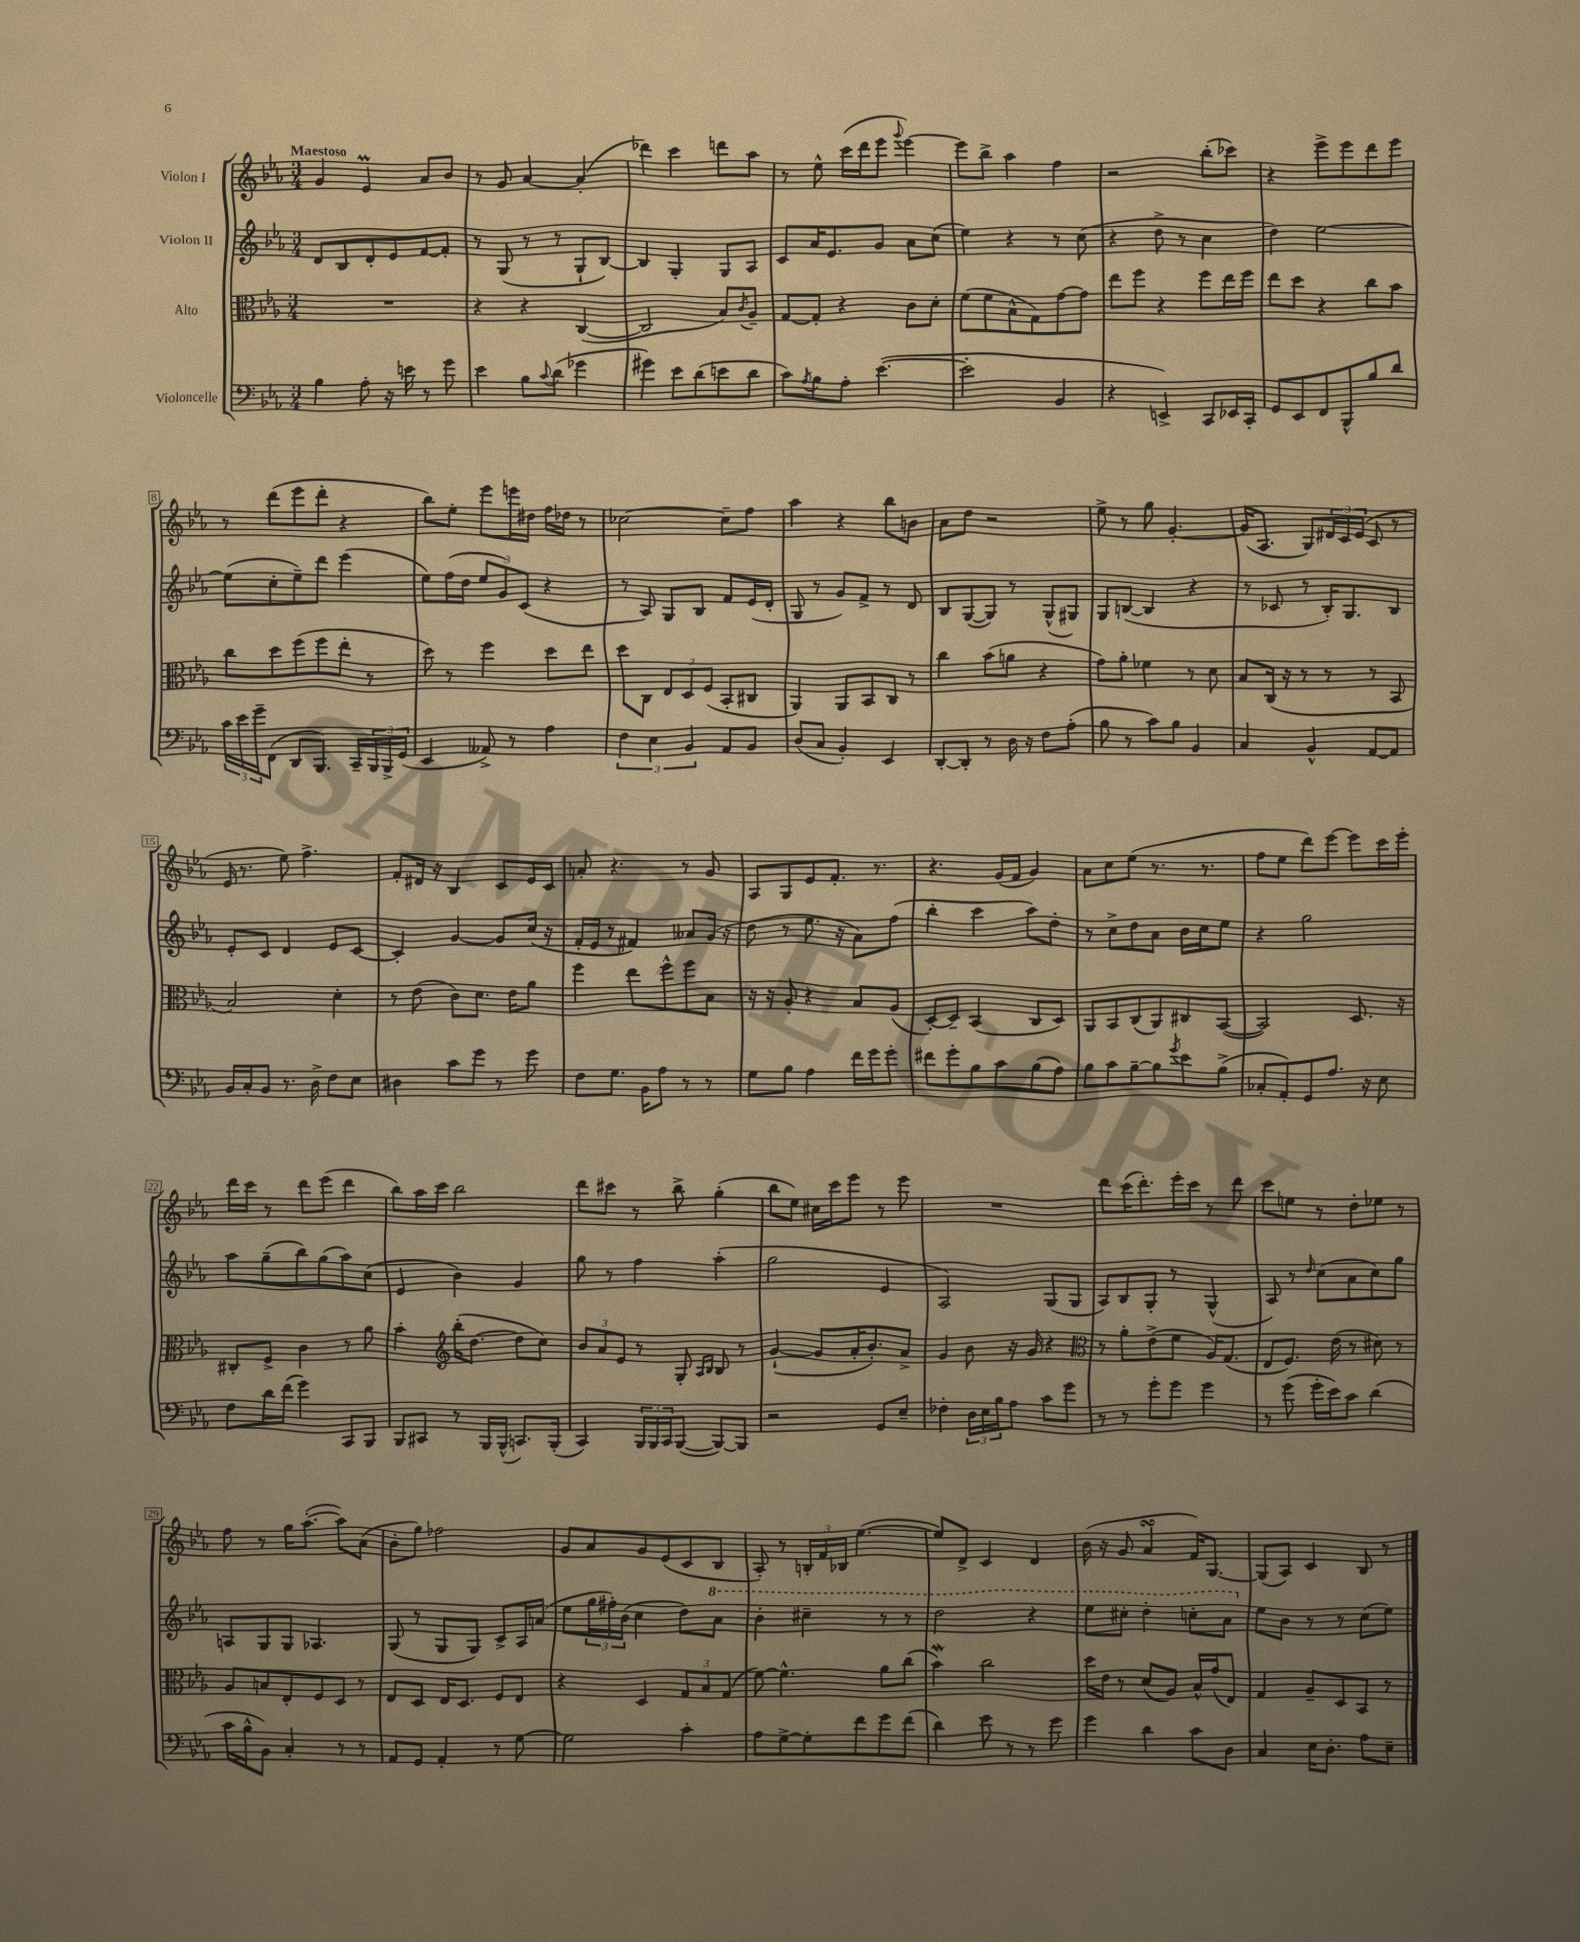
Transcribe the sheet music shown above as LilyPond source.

<<
\new StaffGroup <<
\new Staff = "s0" \with { instrumentName = "Violon I" } {
    \clef treble \key ees \major \numericTimeSignature \time 3/4 \tempo "Maestoso"
    g'4 ees'4\prall aes'8 bes'8 |
    r8 g'8 aes'4~ aes'4-.( |
    des'''4) c'''4 d'''8 aes''8 |
    r8 ees''8-^ c'''16( d'''16 ees'''8 \appoggiatura { g'''8 } ees'''4~) |
    ees'''8 bes''8-> aes''4 f''4 |
    r2 bes''8-.( ces'''8) |
    r4 ees'''8-> ees'''8 d'''8 ees'''8 |
    r8 d'''8( ees'''8 d'''8-. r4 |
    bes''8) ees''8-. ees'''8 e'''16 dis''16 f''16 des''16 r8 |
    ces''2~ ces''8-- f''8 |
    aes''4 r4 bes''8 b'8 |
    aes'8 d''8 r2 |
    ees''8-> r8 g''8 g'4.~-. |
    g'16( aes8. g8) \tuplet 3/2 { dis'16 c'16 ees'16( } c'8 r8 |
    ees'16 r8. ees''8) f''4.-> |
    f'8-. dis'16 r16 bes4 c'8 ees'16 c'16 |
    a'8-. r4. r8 g'8 |
    aes8 g8 ees'8 f'8.-. r8. |
    r4. g'16( f'16 g'4) |
    aes'8 c''8 ees''8( r8. r8. |
    f''8 ees''8 d'''8) ees'''8~ ees'''8 c'''16 ees'''16-. |
    d'''16 c'''16 r8 d'''8 ees'''8( d'''4 |
    bes''8) aes''16 c'''16 bes''2 |
    d'''8 cis'''8 r8 bes''8-> g''4-.( |
    bes''8 ees''8) cis''16 c'''16 ees'''8 r8 ees'''8 |
    R2. |
    d'''8 c'''16( d'''8.-.) ees'''16-. c'''16 r8 d'''8 |
    c'''8 e''8 r8 d''8-. ees''8 r8 |
    f''8 r8 g''16 aes''8.~-.( aes''8) aes'8( |
    bes'8-. g''8) fes''2 |
    g'8 aes'8 g'8 ees'8( c'8 bes8 |
    aes8-.) r8 \tuplet 3/2 { b16-. f'16 bes16 } ees''4.~( |
    ees''8) d'8-> c'4 d'4 |
    bes'16( r16 g'8 aes'4\turn f'16) g8.~ |
    g8( aes8) c'4 bes8 r8 \bar "|." |
}
\new Staff = "s1" \with { instrumentName = "Violon II" } {
    \clef treble \key ees \major \numericTimeSignature \time 3/4
    d'8 bes8 d'8-. ees'8 f'8~ f'8-. |
    r8 g8( r8 r8 g8-! bes8~) |
    bes4 g4-. g8 aes8 |
    c'8 aes'16 ees'8. g'8 aes'8 c''8( |
    ees''4) r4 r8 c''8( |
    r4 d''8-> r8 c''4 |
    d''4) ees''2~ |
    ees''8( c''8-. ees''8--) d'''8 ees'''4( |
    ees''8) f''16( d''16 \tuplet 3/2 { ees''8 g'8) c'8( } r4 |
    r8 aes8) g8 bes8 f'8 ees'16( d'16-. |
    g8 r8 g'8) f'8-> r8 d'8 |
    bes8 g8~( g8) r8 g8-^( gis8) |
    g8 b8~( b4 r4 |
    r8 ces'8 r8 bes16-.) g8. bes8 |
    ees'8-. c'8 d'4 ees'8 c'8~ |
    c'4-. g'4~ g'8 c''16( r16 |
    f'16-. ees'16 r8 fis'4) aeses'8 g'16( r16 |
    d''8 r8 ees''8. r16 aes'8) f''8( |
    bes''4-. c'''4 aes''8) d''8-. |
    r8 c''8-> d''8 aes'8 bes'16 c''16 ees''8 |
    r4 g''2 |
    aes''8 g''8--( bes''8) g''8( aes''8) c''8( |
    ees'4 bes'4) g'4 |
    g''8 r8 f''4 aes''4-.( |
    g''2 ees'4 |
    aes2) g8( g8 |
    aes8) bes8 g8-. r8 g4-^( |
    aes8) r8 \grace { d''16 } c''8( aes'8 c''8) g''8 |
    a8 g8 g8 aes4. |
    g8( r8 g8 g8) c'8-> aes16 a'16( |
    ees''8 \tuplet 3/2 { g''16 fis''16-.) bes'16( } c''4 d''8) \ottava #1 aes''8 |
    bes''4-. cis'''4-- r8 r8 |
    d'''2 r4 |
    ees'''8 cis'''8-. d'''4-. c'''8-. aes''8 \ottava #0 |
    ees''8 bes'8 r8 r8 c''8( ees''8) \bar "|." |
}
\new Staff = "s2" \with { instrumentName = "Alto" } {
    \clef alto \key ees \major \numericTimeSignature \time 3/4
    R2. |
    r4 r4 c4~( |
    c2 bes8) \acciaccatura { c'8 } aes8-- |
    g8~ g8-. r4 c'8 d'8-. |
    f'8( f'8 bes8-^ g8) g'8~ g'8 |
    ees''8 f''8 r4 f''8 ees''16 f''16 |
    ees''8 d''8 r4 c''8 bes'8 |
    c''8 d''8 f''8( f''8 ees''8-. r8 |
    d''8) r8 f''4 d''8 ees''8 |
    d''8 c8 \tuplet 3/2 { ees8 d8 f8( } bes,8-. cis8 |
    aes,4) aes,8 bes,8 c8 r8 |
    c''4 bes'8( a'8 r4 |
    g'8) aes'8-. fes'4 r8 d'8 |
    bes8 c16( r16 r8 r8 r8 bes,8 |
    bes2) d'4-. |
    r8 ees'8( c'8) d'8. ees'16 aes'8 |
    f''4 ees''8 f''8-^ f''8 bes8 |
    r16 r16 aes8-. r4 bes8 aes8( |
    d8~-.) d8-- bes,4( c8 d8) |
    aes,8 bes,8 c8( aes,8) cis8 bes,8~( |
    bes,2) d8. r16 |
    cis8-. f8-> c'4 r8 aes'8 |
    bes'4-. \clef treble bes''16-.( d''8.~ d''8 c''8) |
    \tuplet 3/2 { bes'8 aes'8 ees'8 } r8 g8-. \grace { aes16 bes16 } bes8 r8 |
    g'4~-!( g'8 aes'16-. bes'8.-.) aes'8-> |
    g'4 bes'8 r16 g'16 r4 |
    \clef alto r8 aes'8-. ees'8->( f'8 aes16) g8.( |
    ees8 f8.) ees'16( r8 dis'8) r8 |
    aes8 b8 ees8-. f8 d8 r8 |
    ees8 d8 ees16 d8. f8 ees8 |
    r4 d4 \tuplet 3/2 { g8 bes8 g8( } |
    f'8~) f'4.-^ aes'8 c''8( |
    bes'4\mordent) c''2 |
    d''16 ees'16 r8 d'8( aes8) bes16-^ g'16( ees8) |
    g4 aes8-- d8 bes,8 r8 \bar "|." |
}
\new Staff = "s3" \with { instrumentName = "Violoncelle" } {
    \clef bass \key ees \major \numericTimeSignature \time 3/4
    bes4 aes8-. r16 e'16 r8 g'8 |
    ees'4 bes8 \appoggiatura { c'8 } d'8( ges'4 |
    gis'4) ees'8 d'8( e'8 d'8 |
    c'8) \acciaccatura { aes8 } bes8 aes8-. ees'4.~( |
    ees'2-. bes,4 |
    r4 e,4->) c,8 ees,16 c,16-. |
    g,8 ees,8 f,8 bes,,8-^ bes8 d'8 |
    \tuplet 3/2 { c'16 ees'16 g'16-- } f,8( d,8 bes,,8.) c,16-- \tuplet 3/2 { bes,,16 bes,,16-> g,16( } |
    ees,4 aeses,8->) r8 aes4 |
    \tuplet 3/2 { f4 ees4 bes,4 } aes,8 bes,8 |
    d8( c8 bes,4-.) ees,4 |
    d,8~-. d,8-. r8 d16 r16 f8 aes8-.( |
    bes8 r8 c'8) bes8 bes,4 |
    c4 bes,4-^ aes,8~ aes,8 |
    bes,16 c16-. bes,8 r8. d16-> f8 ees8 |
    dis4 c'8 g'8 r8 g'8 |
    f8 g8. bes,16 aes8 r8 r8 |
    g8 bes8 aes4 f'16 g'16 g'8-. |
    fis'8 g'8-. bes8 c'8 bes8( aes8) |
    bes8 c'8 bes8~-- bes8 \acciaccatura { g'8 } ees'8 bes8->( |
    ces8-. aes,8-.) g,8 aes8. r16 ees8 |
    f8 d'16 f'16( g'4) c,8 bes,,8 |
    bes,,8 cis,8 r8 bes,,16 bes,,16-^( c,8.) bes,,16-.( |
    c,4) \tuplet 3/2 { bes,,16 bes,,16 c,16 } bes,,8~( bes,,8~) bes,,8 |
    r2 g,8 ees8-- |
    fes4-. \tuplet 3/2 { d16 ees16 bes16 } aes8 c'8 g'8 |
    r8 r8 g'8-. g'8 g'4 |
    r8 g'8( g'16-. ees'16) c'8 d'4( |
    c'16 bes16-^ bes,8) c4-. r8 r8 |
    aes,8 g,8 aes,4-. r8 g8~ |
    g2 c'4-. |
    aes8 g8~-> g8-. f'8 g'8 f'8( |
    d'4) ees'8 r8 r8 g'8 |
    g'4 d'4 c'8 d8 |
    c4 ees16 d8.-. aes8 ees8-- \bar "|." |
}
>>
>>
\layout { \context { \Score \override BarNumber.stencil = #(make-stencil-boxer 0.1 0.3 ly:text-interface::print) } }
